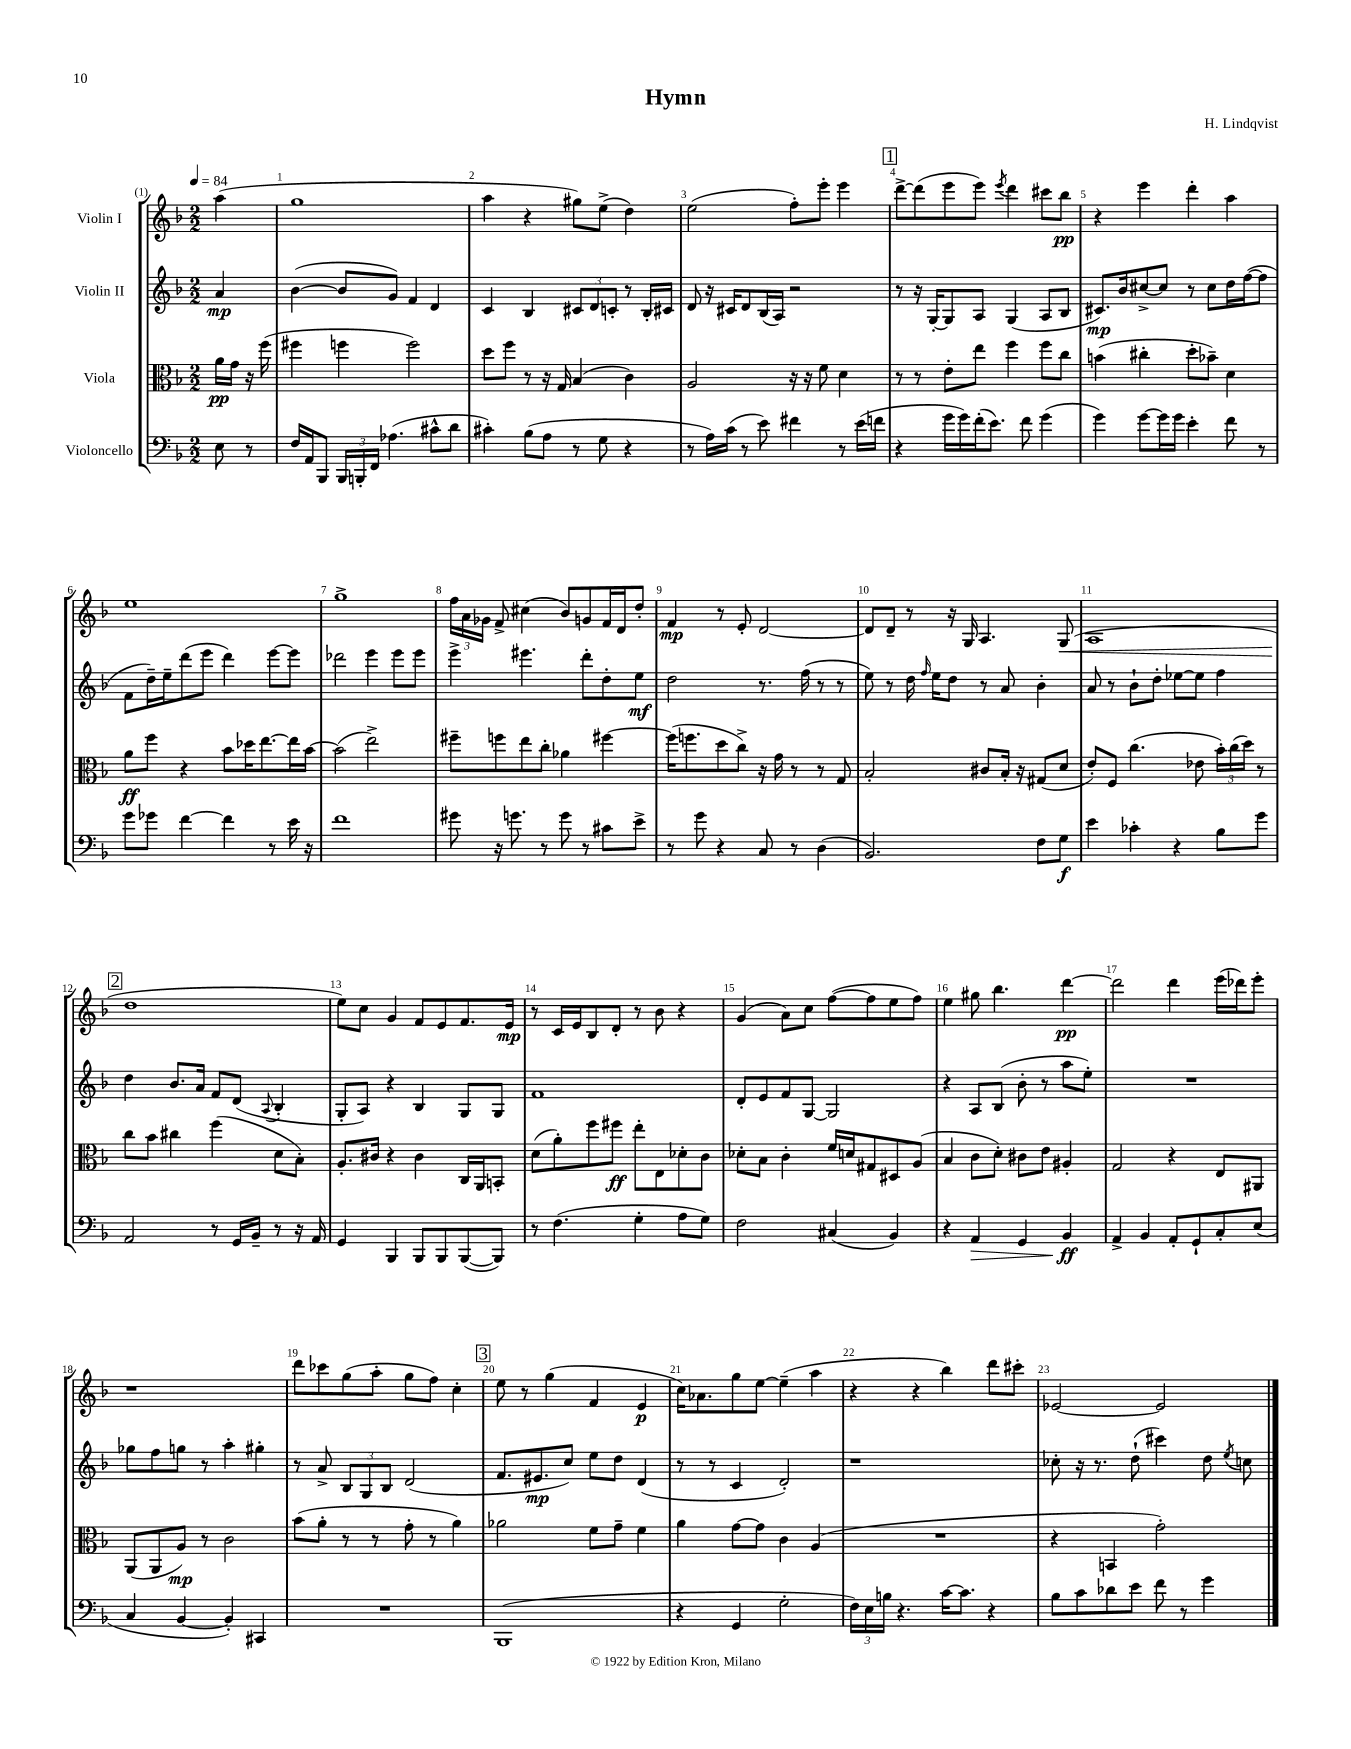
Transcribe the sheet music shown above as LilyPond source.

\header { title = "Hymn" composer = "H. Lindqvist" }
<<
\new StaffGroup <<
\new Staff = "s0" \with { instrumentName = "Violin I" } {
    \clef treble \key f \major \numericTimeSignature \time 2/2 \partial 4 \tempo 4 = 84
    \autoBeamOff a''4( |
    g''1 |
    a''4 r4 gis''8[) e''8]->( d''4) |
    e''2( f''8[-.) e'''8]-. e'''4 |
    \mark \markup { \box "1" } d'''8[~-> d'''8( e'''8 e'''8]) \acciaccatura { e'''8 } d'''4 cis'''8[ bes''8]\pp |
    r4 e'''4 d'''4-. a''4 |
    e''1 |
    g''1-> |
    \tuplet 3/2 { f''16[ a'16 ges'16] } f'8-> cis''4( bes'8[) g'8 f'16 d'16 d''8]-. |
    f'4\mp r8 e'8-. d'2~ |
    d'8[ d'8]-- r8 r16 g16 a4. g8\<( |
    a1 |
    \mark \markup { \box "2" } d''1\! |
    e''8[) c''8] g'4 f'8[ e'8 f'8. e'16]\mp |
    r8 c'16[ e'16 bes8 d'8]-. r8 bes'8 r4 |
    g'4( a'8[) c''8] f''8[~( f''8 e''8 f''8]) |
    e''4 gis''8 bes''4. d'''4~\pp |
    d'''2 d'''4 e'''16[( des'''16) e'''8]-. |
    r1 |
    d'''8[ ces'''8 g''8( a''8]-. g''8[ f''8]) c''4-. |
    \mark \markup { \box "3" } e''8 r8 g''4( f'4 e'4\p |
    c''16[) aes'8. g''8 e''8]~ e''4--( a''4 |
    r4 r4 bes''4) d'''8[ cis'''8]-. |
    ees'2~ ees'2 \bar "|." |
}
\new Staff = "s1" \with { instrumentName = "Violin II" } {
    \clef treble \key f \major \numericTimeSignature \time 2/2 \partial 4
    \autoBeamOff a'4\mp |
    bes'4~( bes'8[ g'8]) f'4 d'4 |
    c'4 bes4 \tuplet 3/2 { cis'8[ d'8 c'8]-. } r8 bes16[-. cis'16] |
    d'8 r16 cis'16[ d'8 bes16( a16]) r2 |
    \mark \markup { \box "1" } r8 r16 g16[~-. g8 a8] g4( a8[ bes8] |
    cis'8.[\mp) bes'16 cis''8~-> cis''8] r8 cis''8[ d''16 f''16~( f''8] |
    f'8[ d''16--) e''16-- d'''8( e'''8] d'''4) e'''8[~ e'''8] |
    des'''2 e'''4 e'''8[ e'''8] |
    e'''4-> eis'''4. d'''8[-. d''8-. e''8]\mf |
    d''2 r8. f''16( r8 r8 |
    e''8) r8 d''16 \grace { f''16 } e''16[ d''8] r8 a'8 bes'4-. |
    a'8 r8 bes'8[-! d''8]-. ees''8[~ ees''8] f''4 |
    \mark \markup { \box "2" } d''4 bes'8.[ a'16] f'8[ d'8]( \appoggiatura { a8 } bes4-. |
    g8[-. a8]) r4 bes4 g8[ g8] |
    f'1 |
    d'8[-. e'8 f'8 g8]~ g2 |
    r4 a8[ bes8]( bes'8-. r8 a''8[ e''8]-.) |
    R1 |
    ges''8[ f''8 g''8] r8 a''4-. gis''4-. |
    r8 a'8-> \tuplet 3/2 { bes8[ g8 bes8] } d'2( |
    \mark \markup { \box "3" } f'8.[ eis'8.\mp c''8]) e''8[ d''8] d'4( |
    r8 r8 c'4 d'2-.) |
    r1 |
    ces''8-. r16 r8. d''8-!( cis'''4) d''8 \acciaccatura { e''8 } c''8 \bar "|." |
}
\new Staff = "s2" \with { instrumentName = "Viola" } {
    \clef alto \key f \major \numericTimeSignature \time 2/2 \partial 4
    \autoBeamOff a'16[\pp g'16] r16 f''16( |
    fis''4 f''4 f''2) |
    d''8[ f''8] r8 r16 g16 bes4( c'4) |
    a2 r16 r16 f'8 d'4 |
    \mark \markup { \box "1" } r8 r8 e'8[-. e''8] f''4 f''8[ c''8] |
    b'4( cis''4-. d''8[-. bes'8]--) d'4 |
    a'8[\ff f''8] r4 bes'8[ des''16 e''8.~ e''16 bes'16]~ |
    bes'2( e''2->) |
    fis''8[-- f''8 e''8 c''8]-. aes'4 fis''4~ |
    fis''16[( f''8. d''8 c''8]->) r16 g'16 r8 r8 g8 |
    bes2-. cis'8[ bes16]-. r16 gis8[( d'8] |
    e'8[-.) f8] c''4.( ees'8 \tuplet 3/2 { bes'16[-.) c''16( d''16]) } r8 |
    \mark \markup { \box "2" } c''8[ bes'8] cis''4 f''4( d'8[ bes8]-.) |
    a8.[-. cis'16] r4 cis'4 c16[ a,16 b,8]-. |
    d'8[( a'8-.) f''8 fis''8]\ff e''8[-. e8 des'8-. c'8] |
    des'8[-. bes8] c'4-. f'16[ d'16 gis8 dis8 a8]( |
    bes4 c'8[ d'8]-.) cis'8[ e'8] ais4-. |
    g2 r4 e8[ ais,8] |
    a,8[( a,8 a8]\mp) r8 c'2 |
    bes'8[( a'8]-. r8 r8 g'8-. r8 a'4) |
    \mark \markup { \box "3" } aes'2 f'8[ g'8]-- f'4 |
    a'4 g'8[~ g'8] c'4 a4( |
    R1 |
    r4 b,4 g'2-.) \bar "|." |
}
\new Staff = "s3" \with { instrumentName = "Violoncello" } {
    \clef bass \key f \major \numericTimeSignature \time 2/2 \partial 4
    \autoBeamOff e8 r8 |
    f16[ a,16 bes,,8] \tuplet 3/2 { bes,,16[ b,,16-. f,16] } aes4.( cis'8[-^ d'8] |
    cis'4-.) bes8[( a8] r8 g8 r4 |
    r8 a16[) c'16]( r8 e'8) fis'4 r8 e'16[( f'16] |
    \mark \markup { \box "1" } r4 g'16[ g'16) f'16-.( e'8.]) f'8 g'4( |
    g'4) g'8[~ g'16 g'16] e'4-. f'8 r8 |
    g'8[ ges'8] f'4~ f'4 r8 e'16 r16 |
    f'1 |
    gis'8 r16 g'8. r8 g'8 r8 cis'8[ e'8]-> |
    r8 g'8 r4 c8 r8 d4( |
    bes,2.) f8[ g8]\f |
    e'4 ces'4-. r4 bes8[ g'8] |
    \mark \markup { \box "2" } a,2 r8 g,16[ bes,16]-- r8 r16 a,16 |
    g,4 bes,,4 bes,,8[ bes,,8 bes,,8~( bes,,8]) |
    r8 f4.( g4-. a8[ g8]) |
    f2 cis4( bes,4) |
    r4 a,4\> g,4 bes,4\ff\! |
    a,4-> bes,4 a,8[-. g,8-! c8-. e8]( |
    c4 bes,4~ bes,4-.) cis,4 |
    R1 |
    \mark \markup { \box "3" } bes,,1( |
    r4 g,4 g2-. |
    \tuplet 3/2 { f16[) e16 b16] } r4. c'16[~ c'8.] r4 |
    bes8[ c'8 des'8 e'8] f'8 r8 g'4 \bar "|." |
}
>>
>>
\layout { \context { \Score \override BarNumber.break-visibility = ##(#f #t #t) barNumberVisibility = #all-bar-numbers-visible } }
